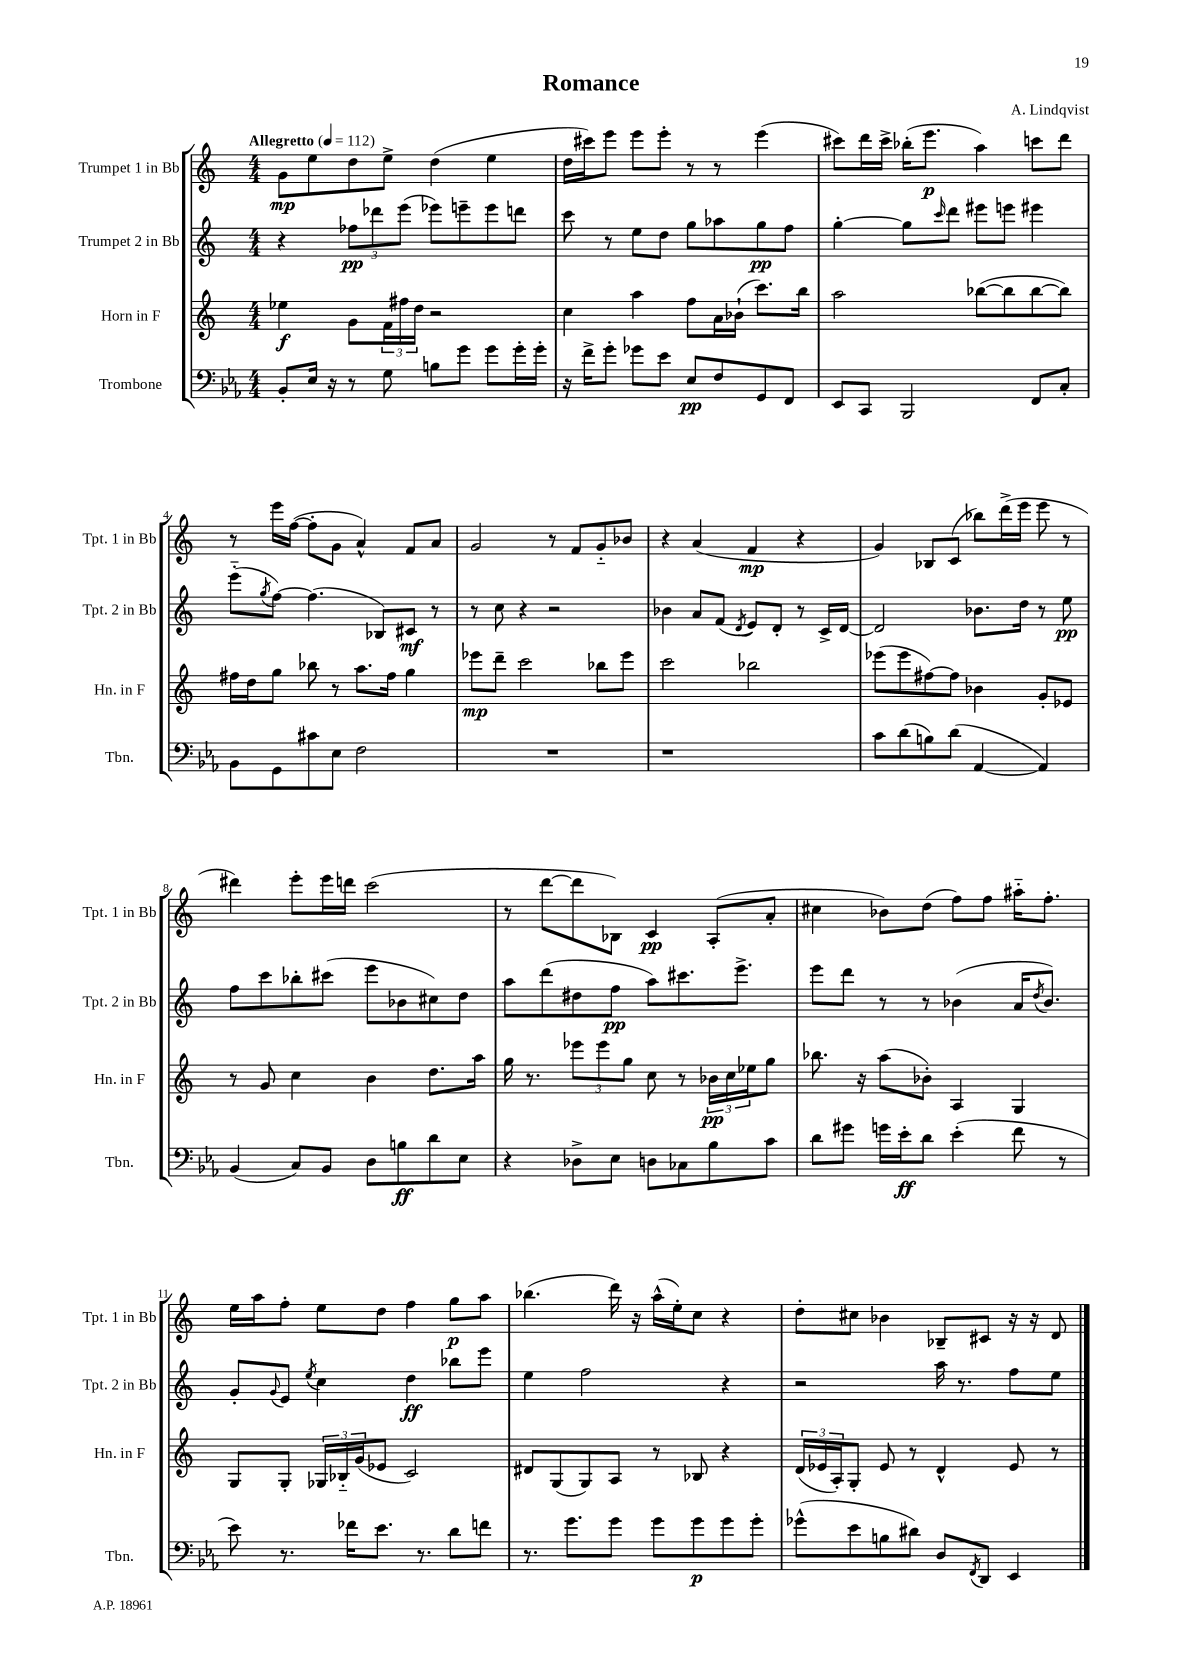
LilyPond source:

\header { title = "Romance" composer = "A. Lindqvist" }
<<
\new StaffGroup <<
\new Staff = "s0" \with { instrumentName = "Trumpet 1 in Bb" shortInstrumentName = "Tpt. 1 in Bb" } {
    \clef treble \key c \major \numericTimeSignature \time 4/4 \tempo "Allegretto" 4 = 112
    g'8\mp e''8 d''8 e''8-> d''4( e''4 |
    d''16 cis'''16) e'''8 e'''8 e'''8-. r8 r8 e'''4( |
    cis'''8) d'''16 cis'''16-> bes''16-.( e'''8.\p a''4) c'''8 d'''8 |
    r8 e'''16 f''16~( f''8-. g'8 a'4-^) f'8 a'8 |
    g'2 r8 f'8 g'8-_ bes'8 |
    r4 a'4( f'4\mp r4 |
    g'4) bes8 c'8( bes''8) d'''16->( e'''16 e'''8 r8 |
    dis'''4) e'''8-. e'''16 d'''16 c'''2( |
    r8 d'''8~ d'''8 bes8) c'4\pp a8-.( a'8-. |
    cis''4 bes'8) d''8( f''8) f''8 ais''16-_ f''8.-. |
    e''16 a''16 f''8-. e''8 d''8 f''4 g''8\p a''8 |
    bes''4.( d'''16) r16 a''16-^( e''16-.) c''8 r4 |
    d''8-. cis''8 bes'4 bes8-- cis'8 r16 r16 d'8 \bar "|." |
}
\new Staff = "s1" \with { instrumentName = "Trumpet 2 in Bb" shortInstrumentName = "Tpt. 2 in Bb" } {
    \clef treble \key c \major \numericTimeSignature \time 4/4
    r4 \tuplet 3/2 { fes''8\pp des'''8 e'''8( } ees'''8) e'''8-- e'''8 d'''8 |
    c'''8 r8 e''8 d''8 g''8 aes''8 g''8\pp f''8 |
    g''4~-. g''8 \grace { c'''16 } d'''8 eis'''8 e'''8 eis'''4 |
    e'''8-_( \acciaccatura { g''8 } f''8~) f''4.( bes8) cis'8\mf r8 |
    r8 c''8 r4 r2 |
    bes'4 a'8 f'8( \acciaccatura { d'8 } e'8) d'8-. r8 c'16-> d'16~ |
    d'2 bes'8. d''16 r8 e''8\pp |
    f''8 c'''8 bes''8-. cis'''8( e'''8 bes'8 cis''8) d''8 |
    a''8 d'''8( dis''8 f''8\pp a''8) cis'''8. e'''8.-> |
    e'''8 d'''8 r8 r8 bes'4( a'16 \acciaccatura { d''8 } bes'8.) |
    g'8-. \appoggiatura { g'8 } e'8 \acciaccatura { e''8 } c''4 d''4\ff bes''8 e'''8 |
    e''4 f''2 r4 |
    r2 a''16 r8. f''8 e''8 \bar "|." |
}
\new Staff = "s2" \with { instrumentName = "Horn in F" shortInstrumentName = "Hn. in F" } {
    \clef treble \key c \major \numericTimeSignature \time 4/4
    ees''4\f g'8 \tuplet 3/2 { f'16 fis''16 d''16 } r2 |
    c''4 a''4 f''8 a'16 bes'16-!( c'''8.) b''16 |
    a''2 bes''8~( bes''8 bes''8~ bes''8) |
    fis''16 d''16 g''8 bes''8 r8 a''8. fis''16 g''4 |
    ees'''8\mp d'''8-- c'''2 bes''8 ees'''8 |
    c'''2 bes''2 |
    ees'''8( ees'''8 fis''8~) fis''8 bes'4 g'8-. ees'8 |
    r8 g'8 c''4 b'4 d''8. a''16 |
    g''16 r8. \tuplet 3/2 { ees'''8 ees'''8 g''8 } c''8 r8 \tuplet 3/2 { bes'16\pp c''16 ees''16 } g''8 |
    bes''8. r16 a''8( bes'8-.) a4 g4 |
    g8 g8-. \tuplet 3/2 { ges16 bes16-_ g'16( } ees'8 c'2) |
    dis'8 g8( g8) a8 r8 bes8 r4 |
    \tuplet 3/2 { d'16( ees'16 a16-.) } g8-. ees'8 r8 d'4-^ ees'8 r8 \bar "|." |
}
\new Staff = "s3" \with { instrumentName = "Trombone" shortInstrumentName = "Tbn." } {
    \clef bass \key ees \major \numericTimeSignature \time 4/4
    bes,8-. ees16 r16 r8 g8 b8 g'8 g'8 g'16-. g'16-. |
    r16 f'16-> g'8-. ges'8 ees'8 ees8\pp f8 g,8 f,8 |
    ees,8 c,8 bes,,2 f,8 c8-. |
    bes,8 g,8 cis'8 ees8 f2 |
    R1 |
    r1 |
    c'8 d'8( b8) d'8( aes,4~ aes,4) |
    bes,4( c8) bes,8 d8 b8\ff d'8 ees8 |
    r4 des8-> ees8 d8 ces8 bes8 c'8 |
    d'8 gis'8 g'16 ees'16-.\ff d'8 ees'4-.( f'8 r8 |
    ees'8) r8. fes'16 ees'8. r8. d'8 f'8 |
    r8. g'8. g'8 g'8 g'8\p g'8 g'8-. |
    ges'8-^( ees'8 b8 dis'8) d8 \acciaccatura { f,8 } d,8 ees,4 \bar "|." |
}
>>
>>
